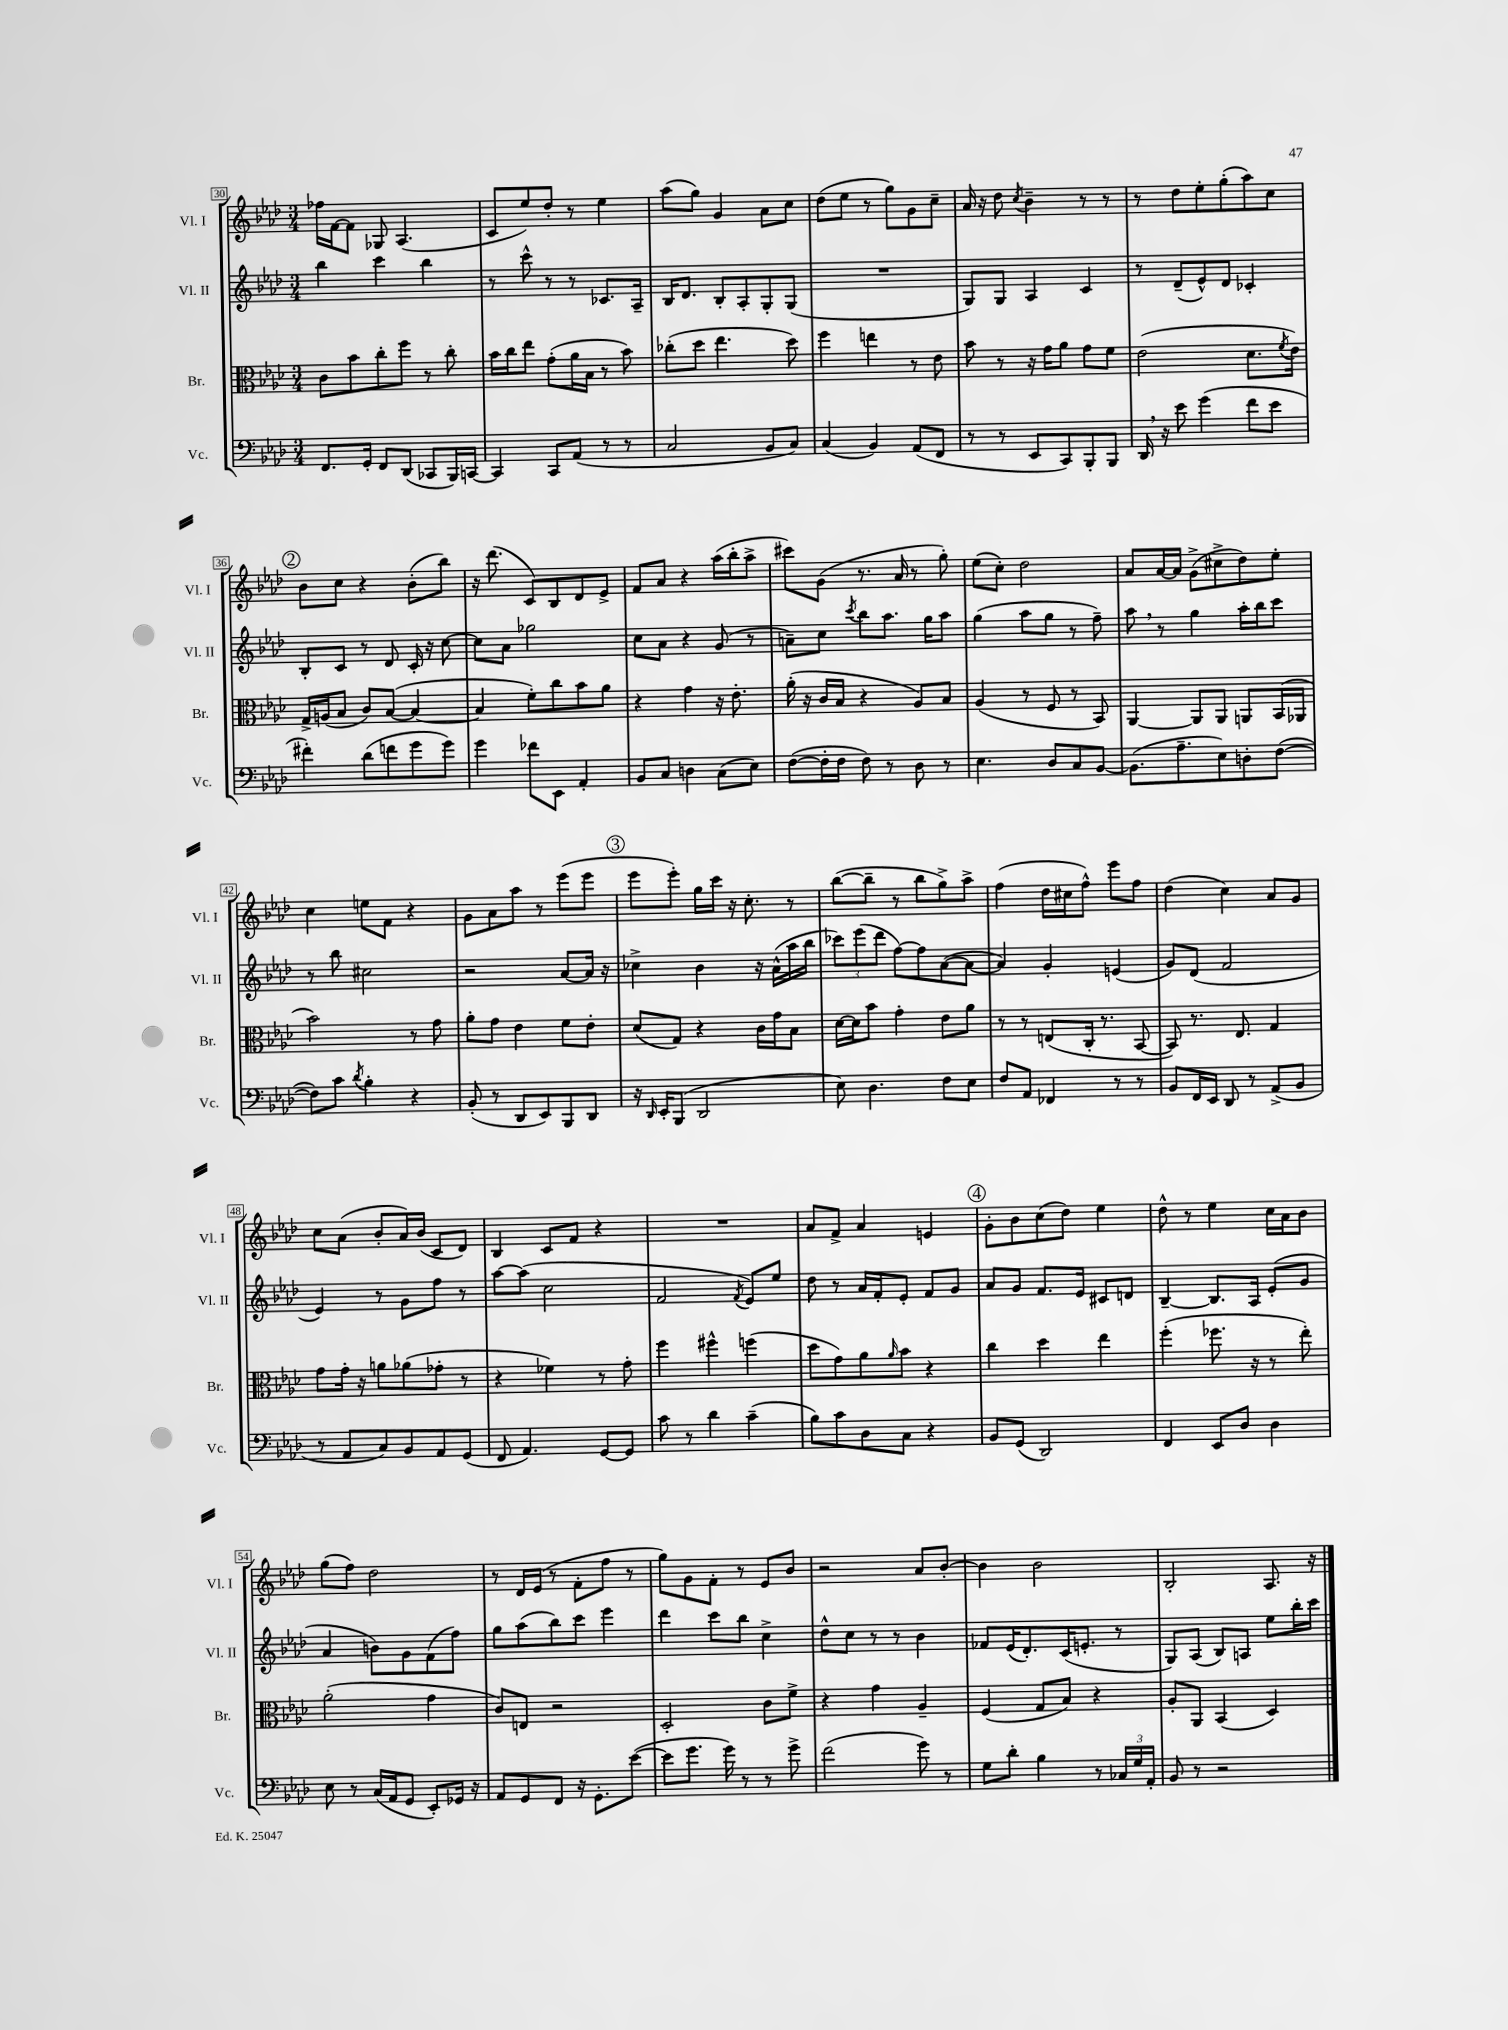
<<
\new StaffGroup <<
\new Staff = "s0" \with { instrumentName = "Vl. I" shortInstrumentName = "Vl. I" } {
    \clef treble \key aes \major \numericTimeSignature \time 3/4
    fes''16 f'16~ f'8 ges8 aes4.( |
    c'8 ees''8) des''8-. r8 ees''4 |
    aes''8( g''8) g'4 aes'8 c''8 |
    des''8( ees''8 r8 g''8) g'8 c''8-- |
    aes'16 r16 des''8 \acciaccatura { c''8 } bes'4-- r8 r8 |
    r8 des''8 ees''8-. g''8-.( aes''8) c''8 |
    \mark \markup { \circle "2" } bes'8 c''8 r4 bes'8-.( bes''8) |
    r16 des'''8.( c'8) bes8 des'8 ees'8-> |
    f'8 aes'8 r4 aes''16( bes''16-. aes''8-> |
    cis'''8) g'8( r8. aes'16 r8 g''8-.) |
    ees''8( c''8-.) des''2 |
    aes'8 aes'16~ aes'16 g'8->( cis''8-> des''8) ees''8-. |
    c''4 e''8 f'8 r4 |
    g'8 aes'8 aes''8 r8 ees'''8( ees'''8 |
    \mark \markup { \circle "3" } ees'''8 ees'''8-.) g''16 c'''16 r16 c''8.-. r8 |
    bes''8~( bes''8-- r8 bes''8 g''8->) aes''8-> |
    f''4( des''16 cis''16 f''8-^) ees'''8 f''8 |
    des''4( c''4) aes'8 g'8 |
    c''8 aes'8( bes'8-. aes'16) bes'16( c'8 des'8) |
    bes4 c'8 f'8 r4 |
    R2. |
    aes'8 f'8-> aes'4 e'4 |
    \mark \markup { \circle "4" } g'8-. bes'8 c''8( des''8) ees''4 |
    des''8-^ r8 ees''4 c''16 aes'16 bes'8 |
    g''8( f''8) des''2 |
    r8 des'16 ees'16( r8 f'8-. f''8 r8 |
    g''8) g'8 f'8-. r8 ees'8 bes'8 |
    r2 aes'8 bes'8~-. |
    bes'4 bes'2 |
    bes2-. aes8. r16 \bar "|." |
}
\new Staff = "s1" \with { instrumentName = "Vl. II" shortInstrumentName = "Vl. II" } {
    \clef treble \key aes \major \numericTimeSignature \time 3/4
    bes''4 c'''4 bes''4 |
    r8 c'''8-^ r8 r8 ces'8. aes16-- |
    bes16 des'8. bes8-. aes8-. g8-. g8( |
    R2. |
    g8) g8 aes4 c'4 |
    r8 des'8--( ees'8-^) des'8 ces'4-. |
    \mark \markup { \circle "2" } bes8-. c'8 r8 des'8 c'16-. r16 c''8~ |
    c''8 aes'8 ges''2 |
    c''8 aes'8 r4 g'8( r8 |
    a'8--) c''8 \acciaccatura { c'''8 } bes''8 aes''8. g''16 aes''8 |
    g''4( aes''8 g''8 r8 f''8--) |
    aes''8 \breathe r8 g''4 aes''16-. bes''16 c'''8 |
    r8 bes''8 cis''2 |
    r2 aes'8~ aes'16 r16 |
    \mark \markup { \circle "3" } ces''4-> bes'4 r16 aes'16-^( aes''16 bes''16 |
    \tuplet 3/2 { ces'''8) ees'''8( des'''8 } f''8~) f''8 aes'8~( aes'8~ |
    aes'4) g'4-. e'4( |
    g'8) des'8( f'2 |
    ees'4) r8 g'8 f''8 r8 |
    aes''8~ aes''8( c''2 |
    f'2 \acciaccatura { f'8 } ees'8) ees''8 |
    des''8 r8 aes'16 f'16-. ees'8-. f'8 g'8 |
    \mark \markup { \circle "4" } aes'8 g'8 f'8. ees'16 cis'8 d'8 |
    bes4~-- bes8. aes16 ees'8-.( g'8 |
    aes'4 b'8) g'8 f'8( f''8) |
    g''8 aes''8( bes''8) c'''8 ees'''4 |
    des'''4 c'''8 bes''8 c''4-> |
    des''8-^ c''8 r8 r8 bes'4 |
    fes'8 ees'16( des'8.-.) c'16( e'8.-. r8 |
    g8) aes8( bes8) a8 ees''8 bes''16-. c'''16 \bar "|." |
}
\new Staff = "s2" \with { instrumentName = "Br." shortInstrumentName = "Br." } {
    \clef alto \key aes \major \numericTimeSignature \time 3/4
    c'8 bes'8 c''8-. f''8 r8 c''8-. |
    bes'16 c''16 ees''8 g'8-.( aes'16 bes16 r8 bes'8) |
    ces''8-.( des''8 ees''4. des''8) |
    f''4 e''4 r8 ees'8 |
    bes'8 r8 r16 g'16 aes'8 g'8 f'8 |
    ees'2( des'8. \acciaccatura { f'8 } ees'16) |
    \mark \markup { \circle "2" } g16-> a16( bes8 c'8) bes8~( bes4~ |
    bes4 f'8-.) c''8 bes'8 aes'8 |
    r4 g'4 r16 ees'8.-. |
    aes'16-.( r16 c'16 bes16 r4 aes8) bes8 |
    aes4( r8 f8 r8 bes,8) |
    aes,4~ aes,8 aes,8 a,8 bes,16( aes,16 |
    bes'2) r8 g'8 |
    aes'8-. g'8 ees'4 f'8 ees'8-. |
    \mark \markup { \circle "3" } des'8( g8) r4 c'16 g'16 bes8 |
    des'16~ des'16 bes'8 g'4-. ees'8 aes'8 |
    r8 r8 e8( c16-. r8. bes,8~ |
    bes,8) r8. ees8. g4 |
    g'8 g'16-. r16 a'8 aes'8( ges'8-. r8 |
    r4 fes'4) r8 g'8-. |
    f''4 fis''4-^ f''4( |
    des''8 g'8) aes'8 \grace { aes'16 } bes'8 r4 |
    \mark \markup { \circle "4" } c''4 des''4 ees''4 |
    f''4-.( fes''8. r16 r8 ees''8-.) |
    aes'2-.( g'4 |
    c'8) e8 r2 |
    des2-. c'8 f'8-> |
    r4 g'4 aes4-- |
    f4( g8 bes8) r4 |
    aes8-. aes,8 bes,4( des4) \bar "|." |
}
\new Staff = "s3" \with { instrumentName = "Vc." shortInstrumentName = "Vc." } {
    \clef bass \key aes \major \numericTimeSignature \time 3/4
    f,8. g,16-. f,8 des,8( ces,8 bes,,16) c,16~ |
    c,4 c,8 aes,8( r8 r8 |
    c2 bes,8 c8) |
    c4( bes,4) aes,8( f,8 |
    r8 r8 ees,8 c,8) bes,,8-. bes,,8 |
    des,16 \breathe r16 ees'8 g'4( f'8 ees'8 |
    \mark \markup { \circle "2" } fis'4-.) des'8( f'8 g'8 g'8) |
    g'4 fes'8 ees,8 aes,4-. |
    bes,8 c8 d4 c8( ees8) |
    f8~( f16-. f16 f8) r8 des8 r8 |
    ees4. des8 c8 bes,8~ |
    bes,8.( aes8.-- ees8) d8-. f8~( |
    f8) c'8 \acciaccatura { des'8 } bes4-. r4 |
    bes,8-.( r8 des,8 ees,8) bes,,8 des,8 |
    \mark \markup { \circle "3" } r16 \grace { des,16 } ees,16-. bes,,8( des,2 |
    ees8) des4. f8 ees8 |
    f8 aes,8 fes,4 r8 r8 |
    bes,8 f,16 ees,16 des,8 r8 aes,8->( bes,8 |
    r8 aes,8 c8) bes,8 aes,8 g,8( |
    f,8 aes,4.) g,8~ g,8 |
    c'8 r8 des'4 c'4--( |
    bes8) c'8 des8 c8 r4 |
    \mark \markup { \circle "4" } bes,8 g,8( des,2) |
    f,4 ees,8 des8 des4 |
    ees8 r8 c16( aes,16 g,8 ees,8-.) ges,16 r16 |
    aes,8 g,8 f,8 r16 g,8.-. ees'8~( |
    ees'8 g'8. g'16) r8 r8 g'8-> |
    f'2( g'8) r8 |
    g8 des'8-. bes4 r8 \tuplet 3/2 { ces16 g16 aes,16-. } |
    bes,8 r8 r2 \bar "|." |
}
>>
>>
\layout { \context { \Score currentBarNumber = #30 \override BarNumber.stencil = #(make-stencil-boxer 0.1 0.3 ly:text-interface::print) } }
